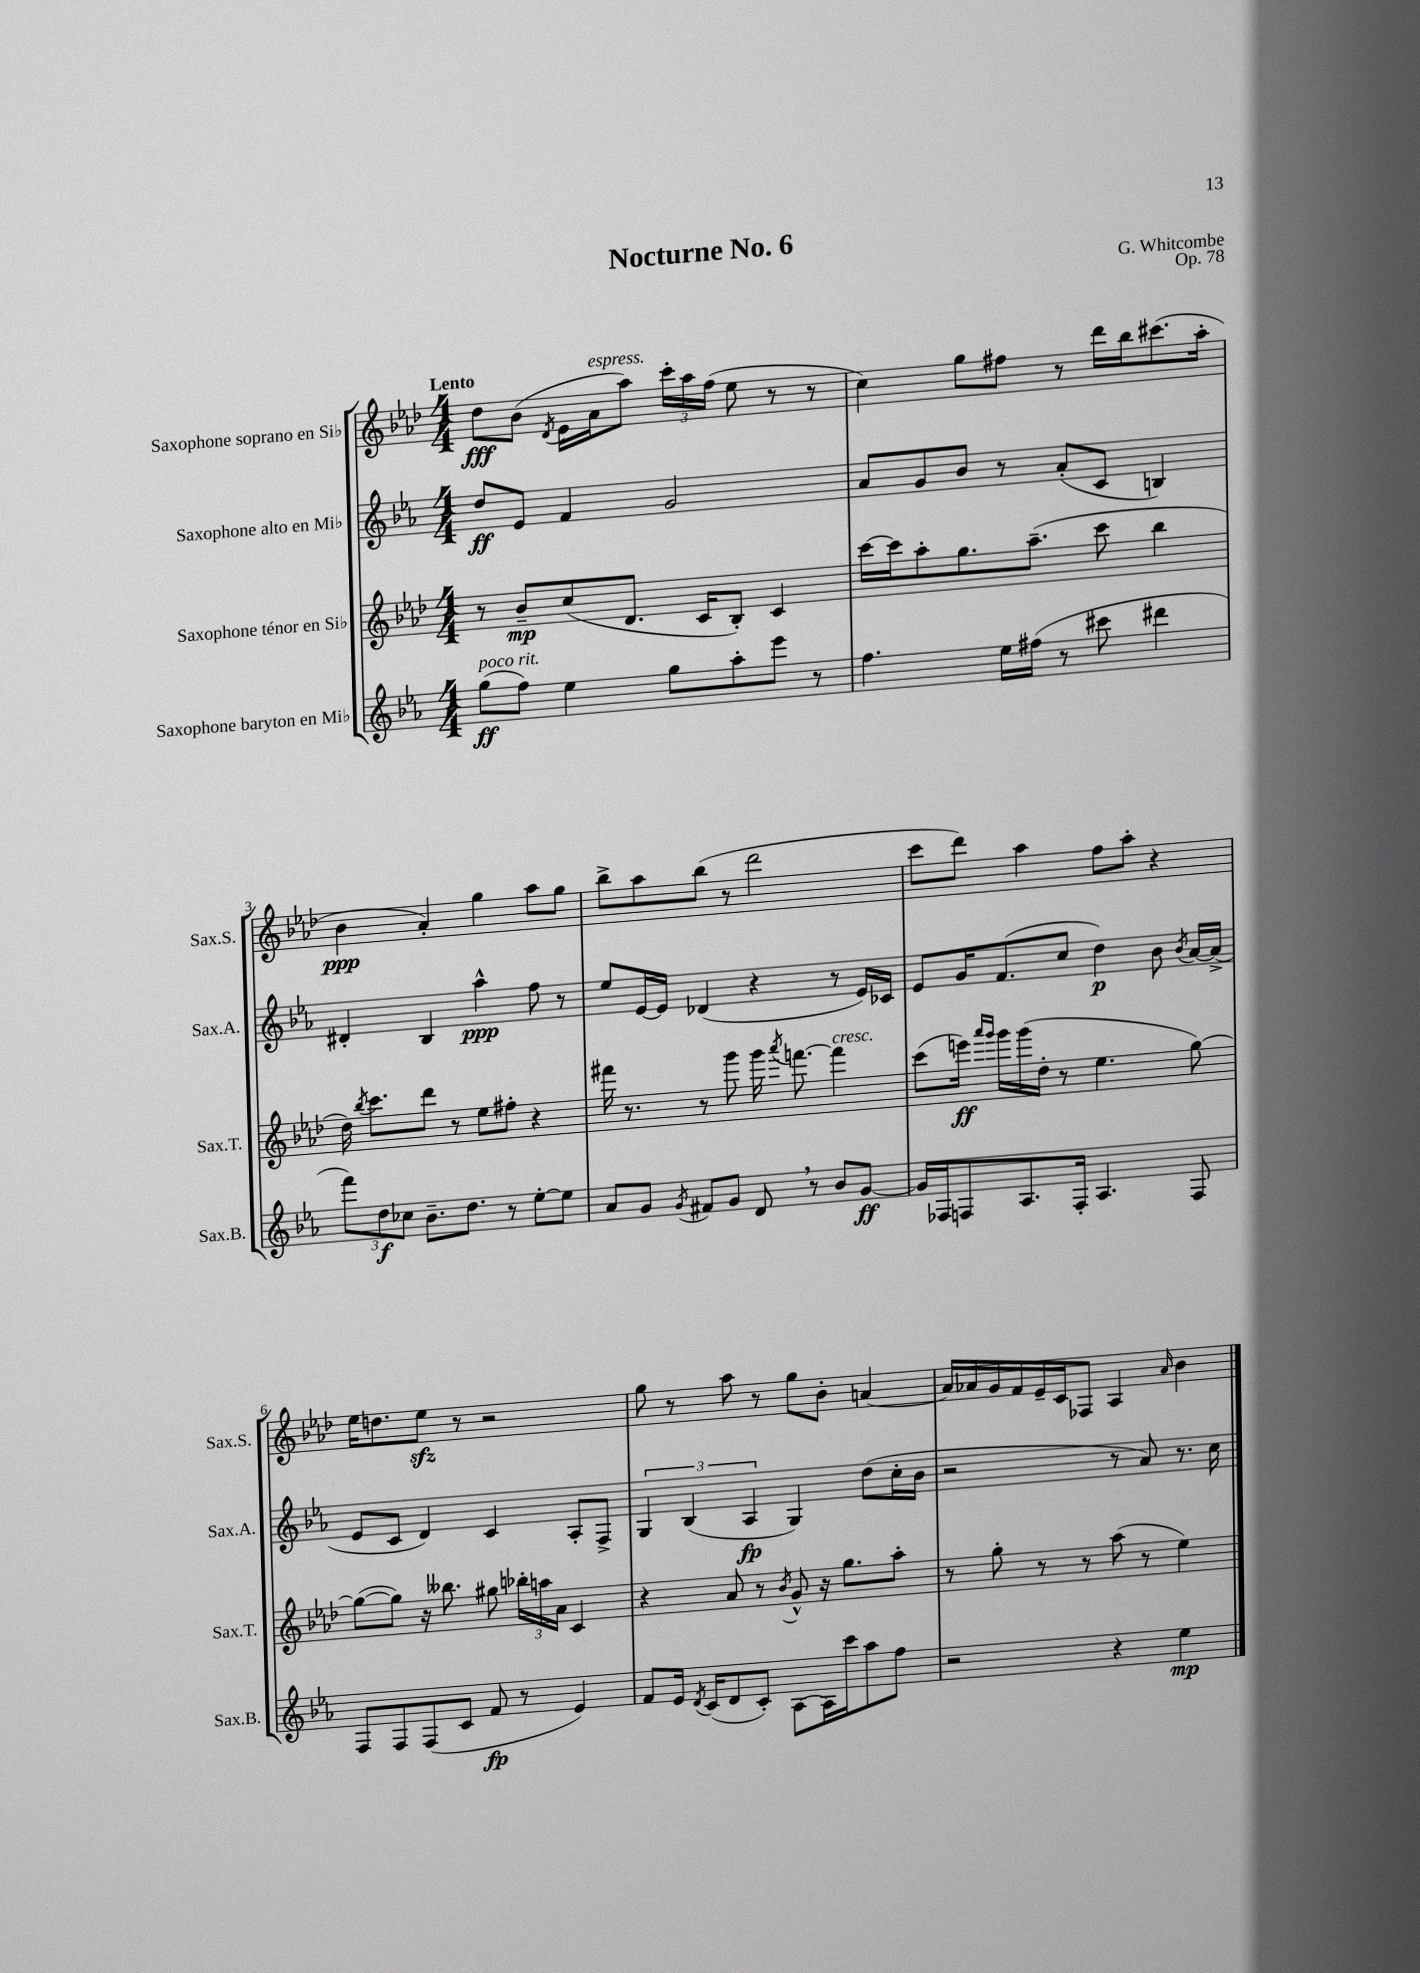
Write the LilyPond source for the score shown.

\header { title = "Nocturne No. 6" composer = "G. Whitcombe" opus = "Op. 78" }
<<
\new StaffGroup <<
\new Staff = "s0" \with { instrumentName = "Saxophone soprano en Sib" shortInstrumentName = "Sax.S." } {
    \clef treble \key aes \major \numericTimeSignature \time 4/4 \tempo "Lento"
    \autoBeamOff des''8[\fff bes'8]( \acciaccatura { des'8 } ees'16[ aes'16^\markup { \italic "espress." } aes''8]) \tuplet 3/2 { c'''16[-. aes''16 f''16]( } ees''8 r8 r8 |
    c''4) g''8[ fis''8] r8 des'''16[ bes''16 cis'''8.( aes''16]-. |
    bes'4\ppp aes'4-.) g''4 aes''8[ g''8] |
    bes''8[-> aes''8 bes''8]( r8 des'''2 |
    c'''8[ des'''8]) aes''4 f''8[ aes''8]-. r4 |
    ees''16[ d''8. ees''8]\sfz r8 r2 |
    g''8 r8 aes''8 r8 g''8[ bes'8]-. a'4~ |
    a'16[ aes'16 g'16 f'16 ees'16-- c'16 fes8] aes4 \grace { aes'16 } bes'4 \bar "|." |
}
\new Staff = "s1" \with { instrumentName = "Saxophone alto en Mib" shortInstrumentName = "Sax.A." } {
    \clef treble \key ees \major \numericTimeSignature \time 4/4
    \autoBeamOff d''8[\ff ees'8] f'4 g'2 |
    aes'8[ g'8 bes'8] r8 aes'8[-.( c'8] b4) |
    dis'4-. bes4 aes''4-^\ppp f''8 r8 |
    ees''8[ ees'16~ ees'16] des'4( r4 r8 ees'16[) ces'16] |
    ees'8[ g'16 f'8.( c''8] d''4\p) bes'8 \acciaccatura { bes'8 } aes'16[~ aes'16]->( |
    ees'8[ c'8] d'4) c'4 aes8[-. f8]-> |
    \tuplet 3/2 { g4 bes4( aes4\fp } g4) d''8[( c''16-. bes'16] |
    r2 r8 aes'8) r8. c''16 \bar "|." |
}
\new Staff = "s2" \with { instrumentName = "Saxophone ténor en Sib" shortInstrumentName = "Sax.T." } {
    \clef treble \key aes \major \numericTimeSignature \time 4/4
    \autoBeamOff r8 bes'8[--\mp c''8( des'8.] c'16[ bes8]-.) c'4 |
    c'''16[~ c'''16 aes''8-. g''8. aes''8.]--( c'''8 bes''4 |
    des''16) \acciaccatura { bes''8 } c'''8.[ des'''8] r8 ees''8[ fis''8]-. r4 |
    fis'''16 r8. r8 g'''8 g'''16 \acciaccatura { aes'''8 } f'''8.~ f'''4^\markup { \italic "cresc." } |
    c'''8[( e'''16]\ff) \grace { aes'''16[ g'''16] } g'''16[ g'''16( des''16]-. r8 ees''4. g''8~) |
    g''8[~( g''8]) r16 beses''8. gis''8 \tuplet 3/2 { bes''16[-. a''16 aes'16] } c'4 |
    r4 aes'8 r8 \acciaccatura { bes'8 } g'8-^ r16 g''8.[ aes''8]-. |
    r8 g''8-. r8 r8 aes''8( r8 ees''4) \bar "|." |
}
\new Staff = "s3" \with { instrumentName = "Saxophone baryton en Mib" shortInstrumentName = "Sax.B." } {
    \clef treble \key ees \major \numericTimeSignature \time 4/4
    \autoBeamOff g''8[\ff^\markup { \italic "poco rit." }( f''8]) ees''4 g''8[ aes''8-. ees'''8] r8 |
    f''4. ees''16[ fis''16]( r8 cis'''8 dis'''4 |
    \tuplet 3/2 { f'''8[) d''8\f ces''8] } bes'8.[-- d''8.] r8 ees''8[~-. ees''8] |
    aes'8[ g'8] \acciaccatura { g'8 } fis'8[ g'8] d'8 \breathe r8 bes'8[ g'8]~\ff |
    g'16[ fes16 f8 aes8. f16]-. aes4. f8 |
    f8[ f8 f8( c'8] f'8\fp r8 ees'4) |
    f'8[ ees'16] \acciaccatura { d'8 } c'16[( d'8 c'8]-.) aes8[~ aes16 c'''16 aes''8 f''8] |
    r2 r4 ees''4\mp \bar "|." |
}
>>
>>
